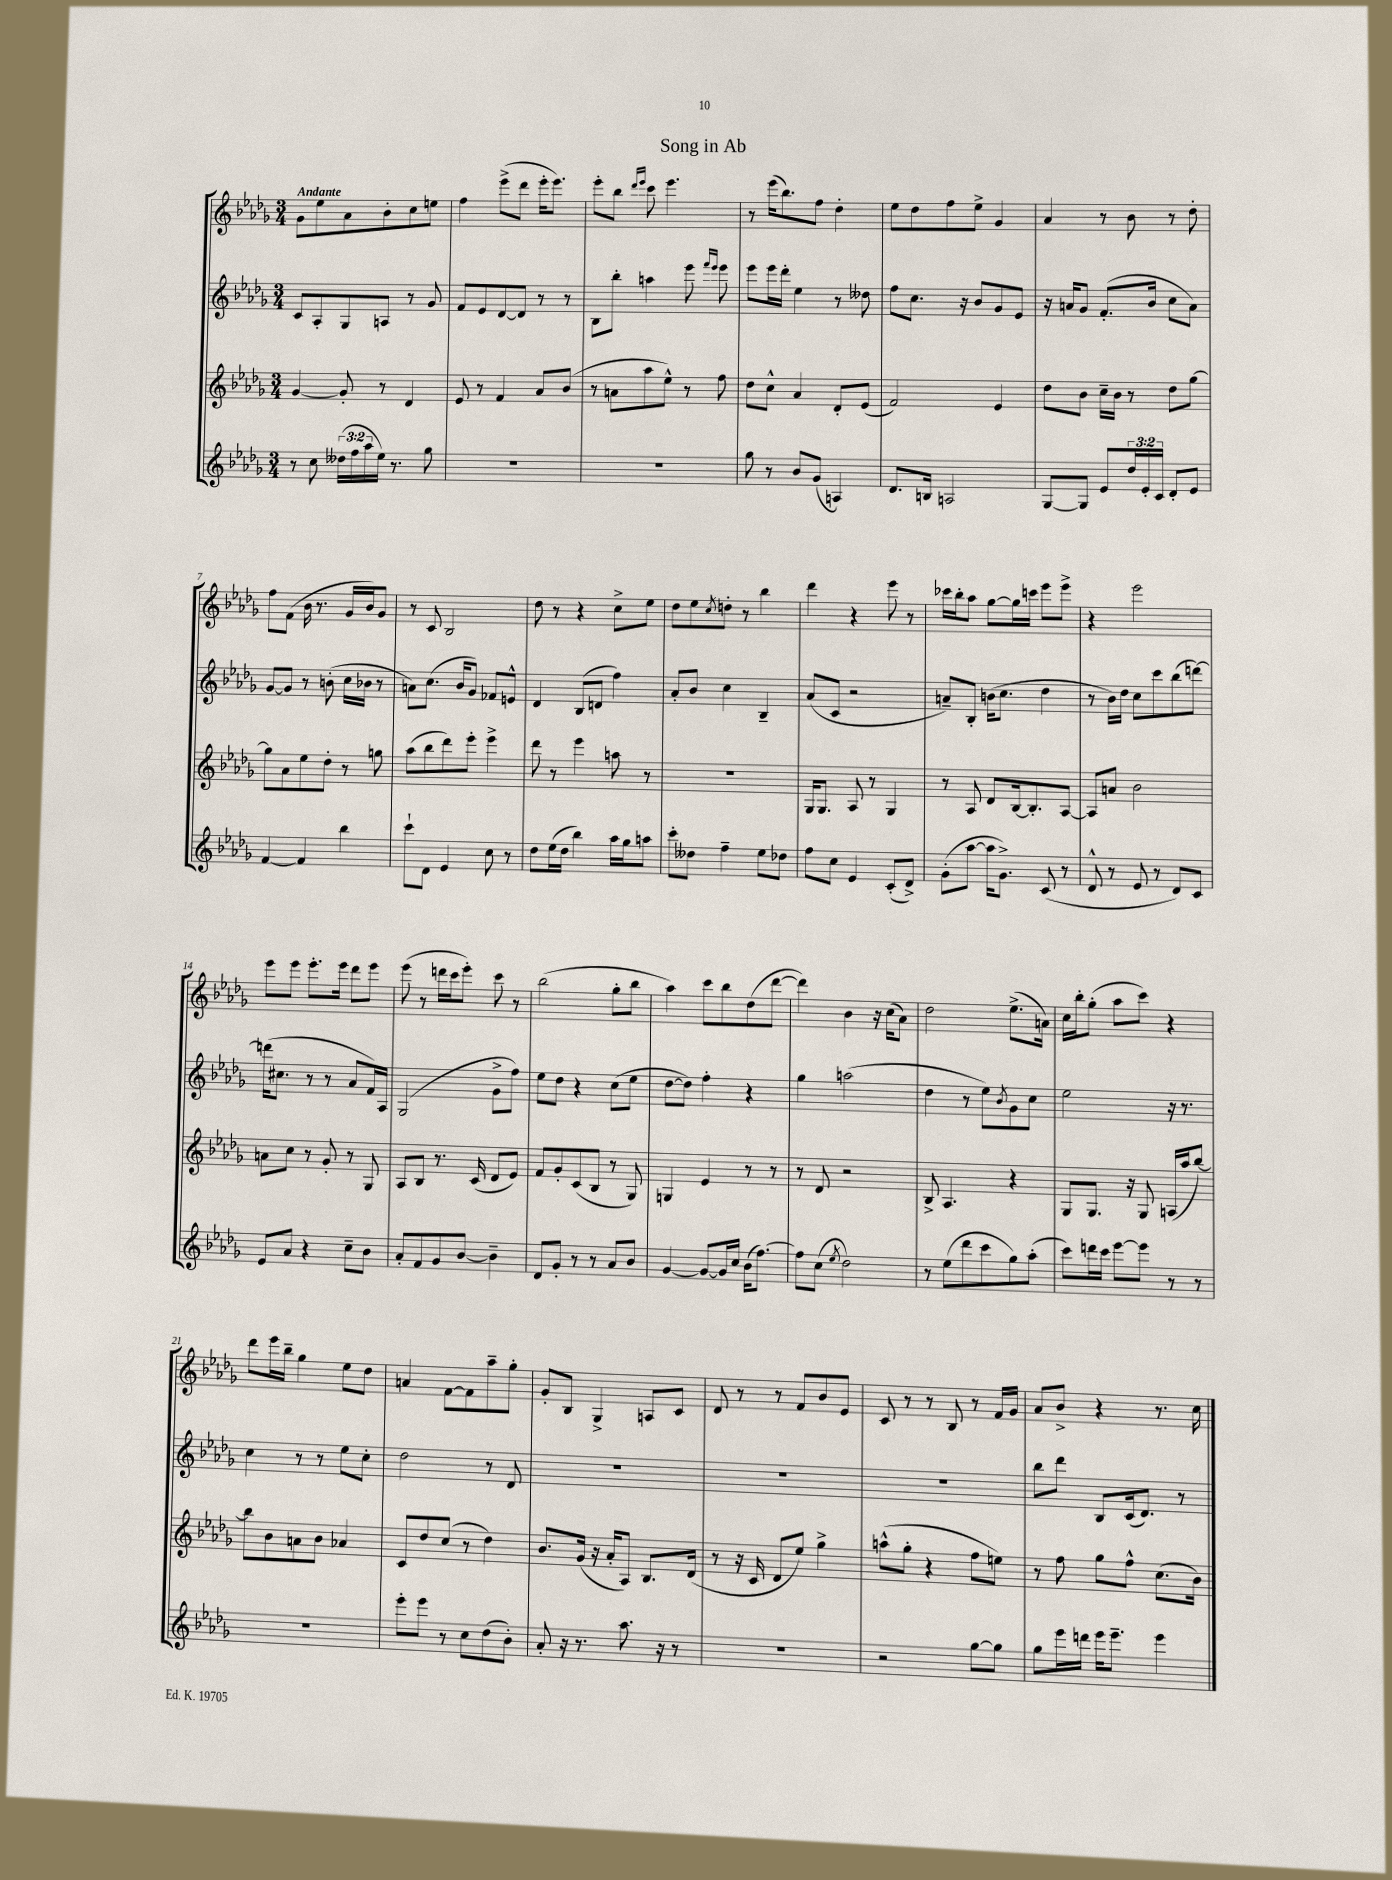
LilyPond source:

\header { title = "Song in Ab" }
<<
\new StaffGroup <<
\new Staff = "s0" {
    \clef treble \key des \major \numericTimeSignature \time 3/4 \tempo "Andante"
    ges'8 ees''8 aes'8 bes'8-. c''8 e''8 |
    f''4 ees'''8->( des'''8 ees'''16-. ees'''8.) |
    ees'''8-. bes''8 \grace { des'''16 ees'''16 } c'''8 ees'''4. |
    r8 ees'''16( bes''8.) f''8 des''4-. |
    ees''8 des''8 f''8 ees''8-> ges'4 |
    aes'4 r8 bes'8 r8 des''8-. |
    f''8 f'8( bes'16 r8. ges'16 bes'16) ges'8 |
    r8 c'8 bes2 |
    des''8 r8 r4 c''8-> ees''8 |
    des''8 ees''8 \acciaccatura { c''8 } d''8-. r8 bes''4 |
    des'''4 r4 ees'''8 r8 |
    ces'''16 bes''16-. aes''8 ges''8~ ges''16 c'''16 ees'''8 ees'''8-> |
    r4 ees'''2 |
    ees'''8 ees'''8 ees'''8.-. ees'''16 des'''8 ees'''8 |
    ees'''8( r8 d'''16 c'''16 ees'''8-.) c'''8 r8 |
    bes''2( ges''8-. bes''8 |
    aes''4) c'''8 bes''8 des''8( des'''8~ |
    des'''4) bes'4 r16 c''16( aes'8) |
    des''2 ees''8.->( a'16) |
    c''16 bes''16-. ges''8-.( aes''8 c'''8) r4 |
    des'''8 ees'''16 bes''16-- ges''4 ees''8 des''8 |
    a'4 f'8~ f'8 aes''8-- ges''8-. |
    ges'8-. bes8 ges4-> a8 c'8 |
    des'8 r8 r8 f'8 bes'8 ees'8 |
    c'8 r8 r8 bes8 r8 f'16 ges'16 |
    aes'8 bes'8-> r4 r8. c''16 \bar "|." |
}
\new Staff = "s1" {
    \clef treble \key des \major \numericTimeSignature \time 3/4
    c'8 aes8-. ges8 a8 r8 ges'8 |
    f'8 ees'8 des'8~ des'8 r8 r8 |
    bes8 bes''8-. a''4 ees'''8 \grace { f'''16 ees'''16 } ees'''8 |
    ees'''8 ees'''16 des'''16-. ees''4 r8 deses''8 |
    f''8 c''8. r16 bes'8 ges'8 ees'8 |
    r16 a'16 ges'8 f'8.-.( bes'16 c''8 a'8) |
    ges'8~ ges'8 r8 b'8-.( c''16 bes'16 r8 |
    a'8) c''8.( bes'16 ges'8) fes'8 e'8-^ |
    des'4 bes8( d'8 f''4) |
    aes'8-. bes'8 c''4 bes4-- |
    aes'8( c'8 r2 |
    a'8--) bes8-. b'16( c''8. des''4 |
    r8 bes'16) des''16 c''8 c'''8 bes''8( d'''8~) |
    d'''16( cis''8. r8 r8 aes'8 f'16) aes16 |
    ges2( ges'8-> f''8) |
    ees''8 des''8 r4 c''8( ees''8 |
    des''8~ des''8) f''4-. r4 |
    ges''4 a''2( |
    des''4 r8 ees''8) \acciaccatura { bes'8 } ges'8 c''8 |
    ees''2 r16 r8. |
    c''4 r8 r8 ees''8 c''8-. |
    des''2 r8 des'8 |
    R2. |
    R2. |
    R2. |
    bes''8 des'''8 bes8 c'16( des'8.) r8 \bar "|." |
}
\new Staff = "s2" {
    \clef treble \key des \major \numericTimeSignature \time 3/4
    ges'4~ ges'8-. r8 des'4 |
    ees'8 r8 f'4 aes'8 bes'8( |
    r8 a'8 aes''8 ees''8-^) r8 f''8 |
    des''8 c''8-^ aes'4 des'8-. ees'8( |
    f'2) ees'4 |
    des''8 bes'8 c''16-- bes'16 r8 des''8 ges''8~ |
    ges''8 aes'8 ees''8 des''8-. r8 g''8 |
    aes''8( bes''8 des'''8) ees'''8-. ees'''4-> |
    des'''8 r8 ees'''4 a''8 r8 |
    R2. |
    ges16 ges8. aes8 r8 ges4 |
    r8 aes8 des'8 bes16~ bes8.-. aes8~ |
    aes8 a'8 bes'2 |
    a'8 c''8 r8 ges'8-. r8 ges8 |
    aes8 bes8 r8. c'16( des'8 ees'8) |
    f'8 ges'8-. c'8( bes8 r8 ges8) |
    g4 ees'4 r8 r8 |
    r8 des'8 r2 |
    bes8-> aes4. r4 |
    ges8 ges8. r16 ges8 a16( aes''16 bes''8~) |
    bes''8 bes'8 a'8 bes'8 aes'4 |
    c'8 des''8 c''8( r8 des''4) |
    bes'8. ges'16( r16 aes'16-. aes8) bes8. des'16( |
    r8 r16 c'16 des'8 ees''8) ges''4-> |
    a''8-^( ges''8-. r4 f''8 e''8) |
    r8 f''8 ges''8 f''8-^ c''8.( bes'16) \bar "|." |
}
\new Staff = "s3" {
    \clef treble \key des \major \numericTimeSignature \time 3/4 \override Staff.TupletNumber.text = #tuplet-number::calc-fraction-text
    r8 c''8 \tuplet 3/2 { deses''16( f''16 aes''16 } ees''16) r8. ges''8 |
    R2. |
    R2. |
    ges''8 r8 bes'8 ges'8( a4) |
    des'8. b16 a2 |
    ges8~ ges8 ees'8 \tuplet 3/2 { des''16 ees'16-. c'16 } des'8-. ees'8 |
    f'4~ f'4 bes''4 |
    c'''8-! des'8 ees'4 c''8 r8 |
    des''8 ees''16( des''16 bes''4) aes''16 ges''16 a''8 |
    c'''8-. deses''8 f''4-- ees''8 des''8 |
    f''8 c''8 ees'4 c'8-.( des'8->) |
    ges'8-.( aes''8~ aes''16 ges'8.->) c'8( r8 |
    des'8-^ r8 ees'8 r8 des'8) c'8 |
    ees'8 aes'8 r4 c''8-- bes'8 |
    aes'8-. f'8 ges'8 bes'8~ bes'4-- |
    des'8 ges'8-. r8 r8 aes'8 bes'8 |
    ges'4~ ges'8~ ges'16 c''16 bes'16( f''8.~) |
    f''8 c''8( \acciaccatura { ees''8 } des''2) |
    r8 ees''8( des'''8 c'''8 ges''8) aes''8-.( |
    c'''8) d'''16 c'''16 ees'''8~ ees'''8 r8 r8 |
    R2. |
    ees'''8-. ees'''8 r8 c''8 des''8( bes'8-.) |
    aes'8-. r16 r8. aes''8. r16 r8 |
    R2. |
    r2 ges''8~ ges''8 |
    ges''8 ees'''16 d'''16 ees'''16 ees'''8.-- ees'''4 \bar "|." |
}
>>
>>
